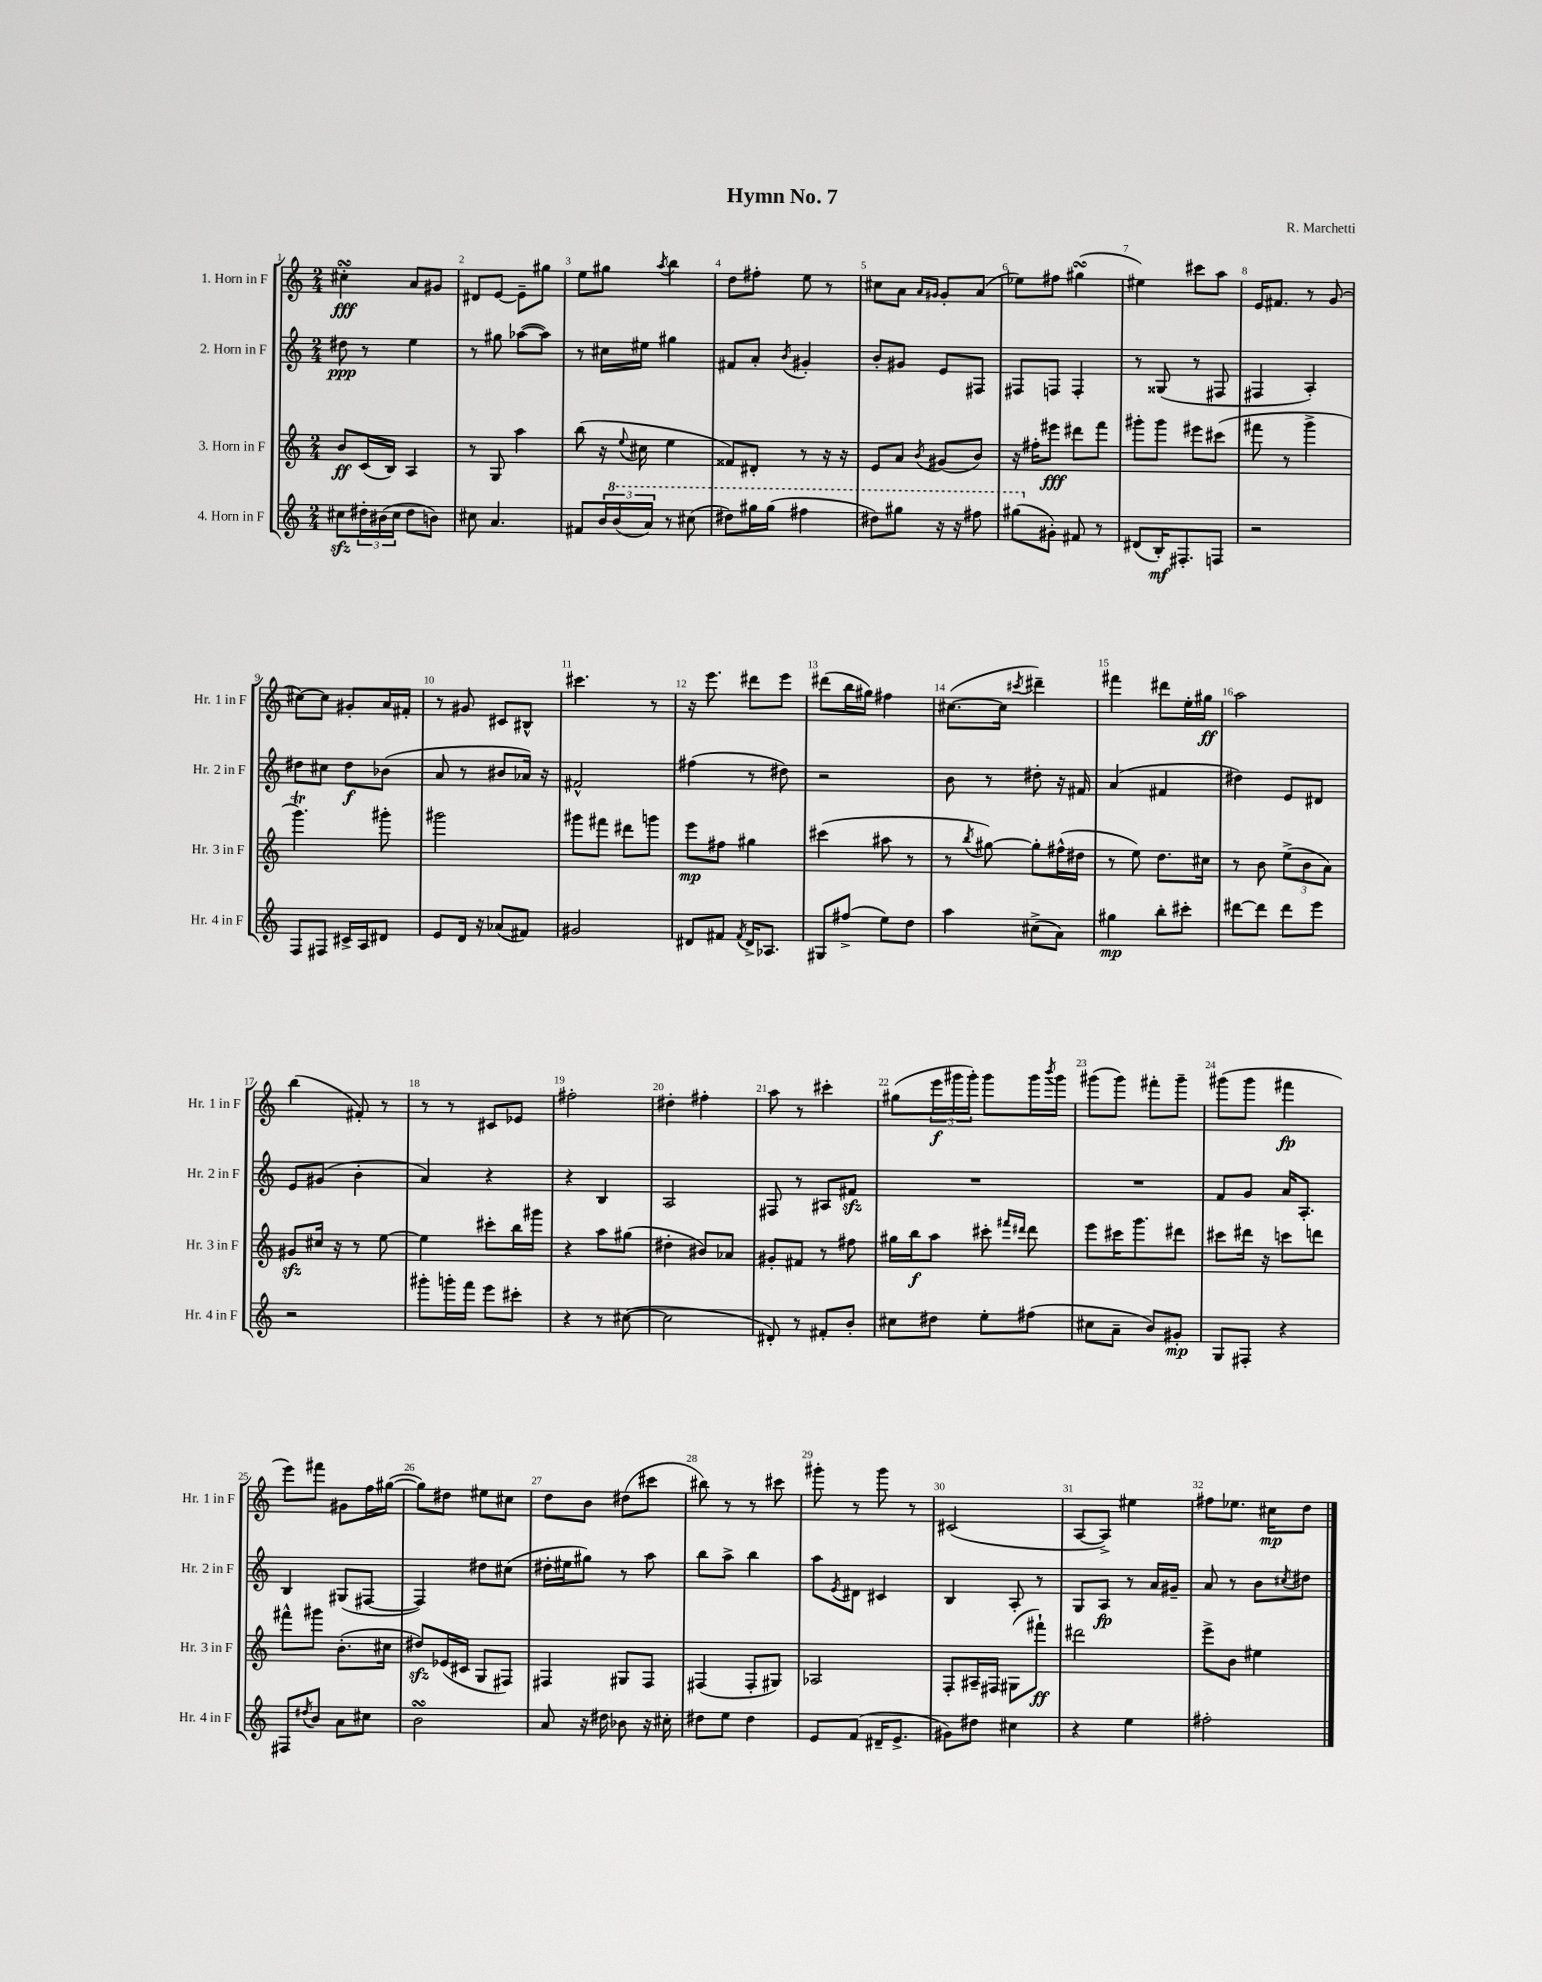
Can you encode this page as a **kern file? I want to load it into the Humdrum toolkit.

**kern	**dynam	**kern	**dynam	**kern	**dynam	**kern	**dynam
*part4	*part4	*part3	*part3	*part2	*part2	*part1	*part1
*staff4	*staff4	*staff3	*staff3	*staff2	*staff2	*staff1	*staff1
*I"4. Horn in F	*	*I"3. Horn in F	*	*I"2. Horn in F	*	*I"1. Horn in F	*
*I'Hr. 4 in F	*	*I'Hr. 3 in F	*	*I'Hr. 2 in F	*	*I'Hr. 1 in F	*
*clefG2	*	*clefG2	*	*clefG2	*	*clefG2	*
*k[]	*	*k[]	*	*k[]	*	*k[]	*
*M2/4	*	*M2/4	*	*M2/4	*	*M2/4	*
=1	=1	=1	=1	=1	=1	=1	=1
8cc#Xzz\L	.	8b/L	ff	8dd#X\	ppp	4cc#XsSsS'\	fff
24dd#X'\L	.	(16c/L	.	8r	.	.	.
(24b#X\	.	.	.	.	.	.	.
.	.	16B/JJ)	.	.	.	.	.
24cc#\JJ	.	.	.	.	.	.	.
8dd#\L	.	4A/	.	4ee\	.	8a/L	.
8bn\J)	.	.	.	.	.	8g#X/J	.
=2	=2	=2	=2	=2	=2	=2	=2
8cc#X\	.	8r	.	8r	.	8d#X/L	.
4.a/	.	8G/	.	8gg#X\	.	[8e/J	.
.	.	4aa\	.	([8aa-X\L	.	8e~\L]	.
.	.	.	.	8aa-\J])	.	8gg#X\J	.
=3	=3	=3	=3	=3	=3	=3	=3
8f#X/L	.	(8bb\	.	8r	.	8ee\L	.
24b/L	.	16r	.	16cc#X\LL	.	8gg#X\J	.
*8va	*	*	*	*	*	*	*
(24bb/	.	.	.	.	.	.	.
.	.	8qqee/	.	.	.	.	.
.	.	16cc#X\	.	16ee#X\JJ	.	.	.
24aa/JJ)	.	.	.	.	.	.	.
.	.	.	.	.	.	8qaa/	.
8r	.	4ee\	.	4gg#X\	.	4bb\	.
(8ccc#X\	.	.	.	.	.	.	.
=4	=4	=4	=4	=4	=4	=4	=4
8ddd#X\L)	.	8f##X/L)	.	8f#X/L	.	8dd\L	.
16ggg#X\L	.	8d#X'/J	.	8a'/J	.	8ff#X'\J	.
(16ggg#\JJ	.	.	.	.	.	.	.
.	.	.	.	8qb/	.	.	.
4fff#X\	.	8r	.	4g#X'/	.	8ee\	.
.	.	16r	.	.	.	8r	.
.	.	16r	.	.	.	.	.
=5	=5	=5	=5	=5	=5	=5	=5
8ddd#X\L)	.	8e/L	.	8b'/L	.	8cc#X\L	.
8ggg#X\J	.	8a/J	.	8g#X/J	.	8a\J	.
.	.	.	.	.	.	16qqa/LL	.
.	.	8qb/	.	.	.	16qqg#X/JJ	.
16r	.	(8g#X/L	.	8e/L	.	8g#'/L	.
16r	.	.	.	.	.	.	.
8fff#X\	.	8b/J)	.	8F#X/J	.	(8a/J	.
=6	=6	=6	=6	=6	=6	=6	=6
(8ggg#X\L	.	16r	.	8F#X/L	.	8ee-X\L)	.
.	.	16ff#X'\KL	.	.	.	.	.
*X8va	*	*	*	*	*	*	*
8g#X'\J)	.	8eee#X\J	fff	8Fn/J	.	8ff#X\J	.
8f#X/	.	8ddd#X\L	.	4F'/	.	(4gg#XsSsS\	.
8r	.	8fff\J	.	.	.	.	.
=7	=7	=7	=7	=7	=7	=7	=7
(8d#X/L	.	8ggg#X'\L	.	8r	.	4ee#X\)	.
16B'/K)	mf	8ggg#\J	.	(8G##X/	.	.	.
8.F#X'/	.	.	.	.	.	.	.
.	.	8eee#X\L	.	8r	.	8ccc#X\L	.
8Fn/J	.	(8ccc#X\J	.	8F#X/	.	8aa\J	.
=8	=8	=8	=8	=8	=8	=8	=8
2r	.	8fff#X\	.	4F#X/	.	16e/KL	.
.	.	.	.	.	.	8.f#X/J	.
.	.	8r	.	.	.	.	.
.	.	4ggg^\	.	4A'/)	.	8r	.
.	.	.	.	.	.	(8g/	.
!!LO:LB:g=z
=9	=9	=9	=9	=9	=9	=9	=9
8F/L	.	4.gggT\)	.	8dd#X\L	.	[8cc#X\L)	.
8F#X/J	.	.	.	8cc#X\J	.	8cc#\J]	.
16c#X^/LL	.	.	.	8dd#\L	f	8g#X'/L	.
16A/J	.	.	.	.	.	.	.
8d#X/J	.	8ggg#X'\	.	(8b-X\J	.	16a/L	.
.	.	.	.	.	.	16f#X'/JJ	.
=10	=10	=10	=10	=10	=10	=10	=10
8e/L	.	2ggg#X\	.	8a/	.	8r	.
16d/Jk	.	.	.	8r	.	8g#X/	.
16r	.	.	.	.	.	.	.
(8a-X/L	.	.	.	8b#X/L	.	8c#X/L	.
8f#X/J)	.	.	.	16a-X/Jk)	.	8B#X^^/J	.
.	.	.	.	16r	.	.	.
=11	=11	=11	=11	=11	=11	=11	=11
2g#X/	.	8ggg#X\L	.	2f#X^^/	.	4.ccc#X\	.
.	.	8fff#X\J	.	.	.	.	.
.	.	8ddd#X\L	.	.	.	.	.
.	.	8gggn\J	.	.	.	8r	.
=12	=12	=12	=12	=12	=12	=12	=12
8d#X/L	.	8eee\L	mp	(4ff#X\	.	16r	.
.	.	.	.	.	.	8.eee\	.
8f#X/J	.	8ff#X\J	.	.	.	.	.
8qf#/	.	.	.	.	.	.	.
16d#^/KL	.	4gg#X\	.	8r	.	8ddd#X\L	.
8.A-X/J	.	.	.	.	.	.	.
.	.	.	.	8dd#X\)	.	8eee\J	.
=13	=13	=13	=13	=13	=13	=13	=13
8G#X/L	.	(4ccc#X\	.	2r	.	(8ddd#X\L	.
(8ff#X^/J	.	.	.	.	.	16bb\L	.
.	.	.	.	.	.	16gg#X\JJ)	.
8ee\L)	.	8aa#X\	.	.	.	4ff#X\	.
8dd\J	.	8r	.	.	.	.	.
=14	=14	=14	=14	=14	=14	=14	=14
4aa\	.	8r	.	8b\	.	([8.cc#X\L	.
.	.	8qbb/	.	.	.	.	.
.	.	[8gg#X\)	.	8r	.	.	.
.	.	.	.	.	.	16cc#\Jk]	.
.	.	.	.	.	.	8qccc#X/	.
(8cc#X^\L	.	8gg#'\L]	.	8dd#X'\	.	4ddd#X~\)	.
8a\J)	.	(16ff#X^^\L	.	16r	.	.	.
.	.	16dd#X\JJ	.	16f#X/	.	.	.
=15	=15	=15	=15	=15	=15	=15	=15
4gg#X\	mp	8r	.	(4a/	.	4fff#X\	.
.	.	8ee\)	.	.	.	.	.
8bb'\L	.	8.dd\L	.	4f#X/	.	8ddd#X\L	.
8ccc#X'\J	.	.	.	.	.	16ee'\L	.
.	.	16cc#X\Jk	.	.	.	16gg#X\JJ	ff
=16	=16	=16	=16	=16	=16	=16	=16
[8ddd#X\L	.	8r	.	4dd#X\)	.	2aa\	.
8ddd#\J]	.	8b\	.	.	.	.	.
8ddd#\L	.	(12ee^\L	.	8e/L	.	.	.
.	.	12b\	.	.	.	.	.
8eee\J	.	.	.	8d#X/J	.	.	.
.	.	12a\J)	.	.	.	.	.
!!LO:LB:g=z
=17	=17	=17	=17	=17	=17	=17	=17
2r	.	8g#Xzz/L	.	8e/L	.	(4bb\	.
.	.	16cc#X/Jk	.	(8g#X/J	.	.	.
.	.	16r	.	.	.	.	.
.	.	8r	.	4b'\	.	8f#X'/)	.
.	.	[8ee\	.	.	.	8r	.
=18	=18	=18	=18	=18	=18	=18	=18
8ggg#X'\L	.	4ee\]	.	4a/)	.	8r	.
16gggn'\L	.	.	.	.	.	8r	.
16fff\JJ	.	.	.	.	.	.	.
8eee\L	.	8ccc#X'\L	.	4r	.	8c#X/L	.
8ccc#X'\J	.	16bb\L	.	.	.	8e-X/J	.
.	.	16ggg#X\JJ	.	.	.	.	.
=19	=19	=19	=19	=19	=19	=19	=19
4r	.	4r	.	4r	.	2ff#X'\	.
8r	.	8aa\L	.	4B/	.	.	.
([8cc#X\	.	(8gg#X\J	.	.	.	.	.
=20	=20	=20	=20	=20	=20	=20	=20
2cc#\]	.	4dd#X'\	.	2A/	.	4dd#X'\	.
.	.	8b#X/L)	.	.	.	4ff#X'\	.
.	.	8a-X/J	.	.	.	.	.
=21	=21	=21	=21	=21	=21	=21	=21
8d#X'/)	.	8g#X'/L	.	8F#X/	.	8aa\	.
8r	.	8f#X/J	.	8r	.	8r	.
8f#X'/L	.	8r	.	8A#X/L	.	4ccc#X'\	.
8b'/J	.	8ff#X\	.	8f#Xzz/J	.	.	.
=22	=22	=22	=22	=22	=22	=22	=22
8cc#X\L	.	16gg#X\LL	.	2r	.	(8gg#X\L	.
.	.	16bb\J	f	.	.	.	.
8dd#X\J	.	8aa\J	.	.	.	24eee\L	f
.	.	.	.	.	.	24ggg#X\	.
.	.	.	.	.	.	24ggg#'\JJ)	.
8ee'\L	.	8ccc#X'\	.	.	.	8ggg#\L	.
.	.	16qqfff#X/LL	.	.	.	.	.
.	.	16qqddd#X/JJ	.	.	.	.	.
(8ff#X\J	.	8ddd#\	.	.	.	16ggg#\L	.
.	.	.	.	.	.	8qbbb/	.
.	.	.	.	.	.	16ggg#\JJ	.
=23	=23	=23	=23	=23	=23	=23	=23
8cc#X\L	.	8eee\L	.	2r	.	(8ggg#X\L	.
8a~\J	.	16ccc#X\K	.	.	.	8ggg#\J)	.
.	.	8.ggg\	.	.	.	.	.
8b/L)	.	.	.	.	.	8fff#X'\L	.
8g#X'/J	mp	8ddd#X\J	.	.	.	8ggg#~\J	.
=24	=24	=24	=24	=24	=24	=24	=24
8G/L	.	8ccc#X\L	.	8f/L	.	(8ggg#X\L	.
8F#X'/J	.	16ddd#X\Jk	.	8g/J	.	8ggg#\J	.
.	.	16r	.	.	.	.	.
4r	.	8cccn\L	.	16a/KL	.	4fff#X\	fp
.	.	.	.	8.A'/J	.	.	.
.	.	8dddn\J	.	.	.	.	.
!!LO:LB:g=z
=25	=25	=25	=25	=25	=25	=25	=25
8F#X/L	.	8fff#X^^\L	.	4B/	.	8eee\L)	.
8qdd#X/	.	.	.	.	.	.	.
8b/J	.	8ggg#X\J	.	.	.	8fff#X\J	.
8a\L	.	(8.b'\L	.	(8G#X/L	.	8g#X\L	.
8cc#X\J	.	.	.	[8F#X/J	.	16ff\L	.
.	.	16cc#X\Jk	.	.	.	([16gg#X\JJ	.
=26	=26	=26	=26	=26	=26	=26	=26
2bsSsS\	.	8dd#Xzz/L)	.	4F#/])	.	8gg#\L])	.
.	.	(16e-X/L	.	.	.	8dd#X\J	.
.	.	16c#X/JJ	.	.	.	.	.
.	.	8G/L	.	8dd#X\L	.	8ee#X\L	.
.	.	8F#X/J)	.	(8cc#X\J	.	8cc#X\J	.
=27	=27	=27	=27	=27	=27	=27	=27
8a/	.	4F#X/	.	16dd#X'\LL	.	8dd\L	.
.	.	.	.	16ee#X\J	.	.	.
16r	.	.	.	8gg#X\J)	.	8b\J	.
16dd#X\	.	.	.	.	.	.	.
8b-X\	.	8G#X/L	.	8r	.	(8dd#X\L	.
16r	.	8F#/J	.	8aa\	.	8ccc#X\J	.
16cc#X'\	.	.	.	.	.	.	.
=28	=28	=28	=28	=28	=28	=28	=28
8dd#X\L	.	(4F#X/	.	8bb\L	.	8bb#X\)	.
8ee\J	.	.	.	8aa^\J	.	8r	.
4dd#\	.	8F#'/L	.	4bb\	.	8r	.
.	.	8G#X/J)	.	.	.	8ccc#X\	.
=29	=29	=29	=29	=29	=29	=29	=29
8e/L	.	2A-X/	.	8aa\L	.	8ggg#X'\	.
.	.	.	.	8qe/	.	.	.
(8f/J	.	.	.	8d#X\J	.	8r	.
16d#X~/KL	.	.	.	4c#X/	.	8ggg#\	.
8.e^/J	.	.	.	.	.	.	.
.	.	.	.	.	.	8r	.
=30	=30	=30	=30	=30	=30	=30	=30
8g#X\L)	.	8F'/L	.	4B/	.	(2c#X/	.
8dd#X\J	.	16A#X~/L	.	.	.	.	.
.	.	16F#X/JJ	.	.	.	.	.
4cc#X\	.	(8G#X\L	.	8A'/	.	.	.
.	.	8fff#X`\J)	ff	8r	.	.	.
=31	=31	=31	=31	=31	=31	=31	=31
4r	.	2ddd#X\	.	8G/L	.	[8A/L	.
.	.	.	.	8A/J	fp	8A^/J])	.
4ee\	.	.	.	8r	.	4ee#X\	.
.	.	.	.	16a/LL	.	.	.
.	.	.	.	16g#X~/JJ	.	.	.
=32	=32	=32	=32	=32	=32	=32	=32
2ff#X'\	.	8eee^\L	.	8a/	.	8ff#X\L	.
.	.	8b\J	.	8r	.	8.ee-X\J	.
.	.	4ee#X\	.	8b\L	.	.	.
.	.	.	.	.	.	16cc#X\KL	mp
.	.	.	.	8qcc#X/	.	.	.
.	.	.	.	8dd#X\J	.	8dd\J	.
==	==	==	==	==	==	==	==
*-	*-	*-	*-	*-	*-	*-	*-
